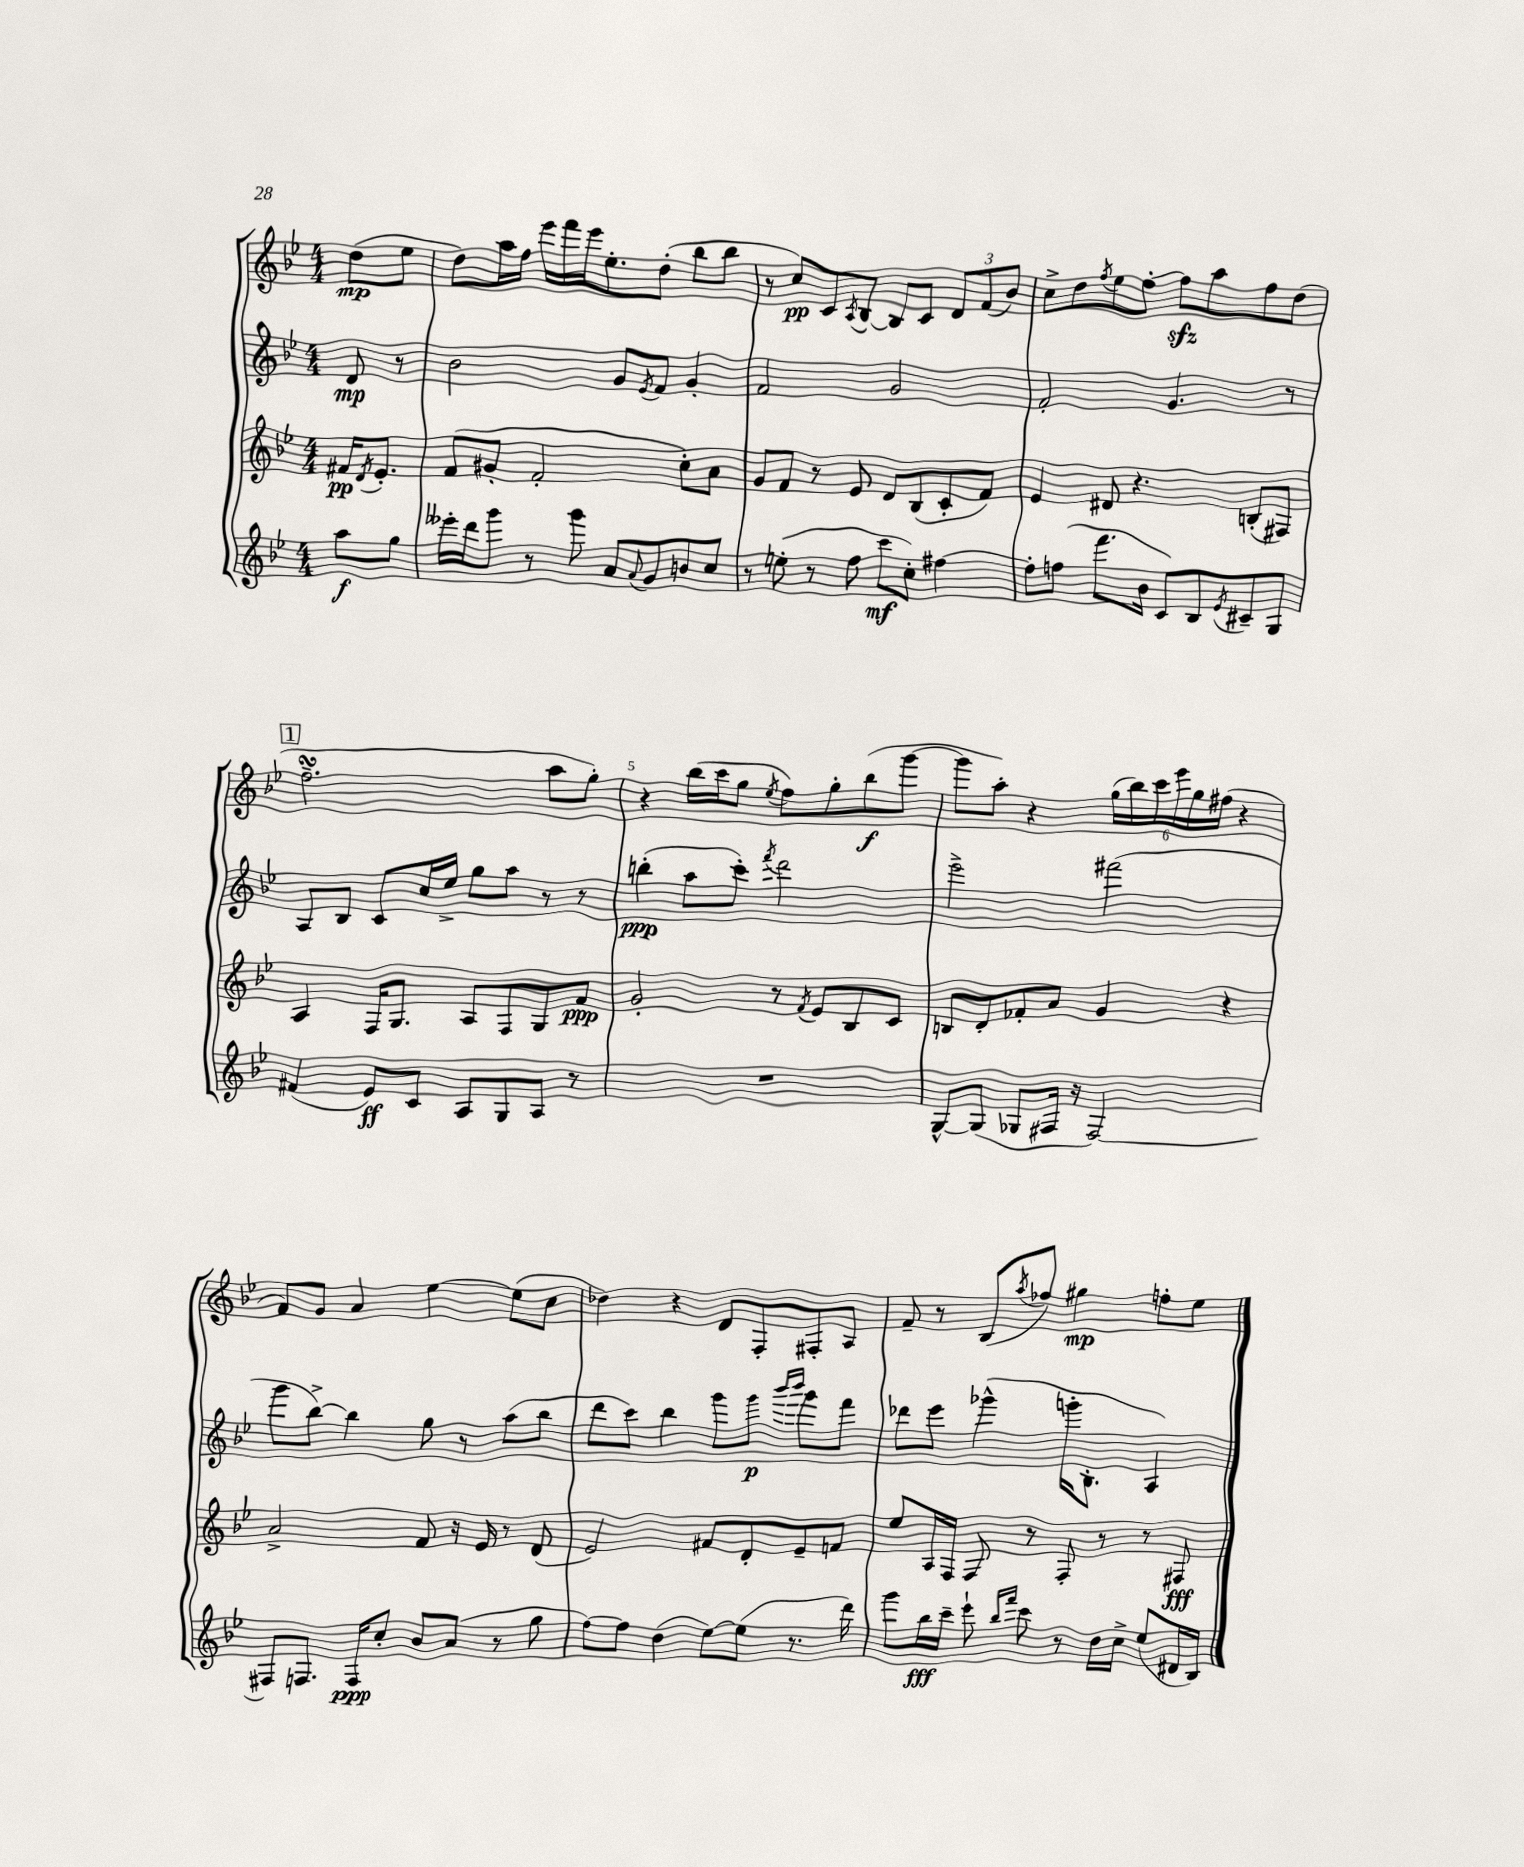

**kern	**kern	**kern	**kern
*staff4	*staff3	*staff2	*staff1
*clefG2	*clefG2	*clefG2	*clefG2
*k[b-e-]	*k[b-e-]	*k[b-e-]	*k[b-e-]
*M4/4	*M4/4	*M4/4	*M4/4
8aa	16f#	8d	(8dd
.	8qd	.	.
.	8.e-'	.	.
8gg	.	8r	8ee-
=	=	=	=
16eee--'	(8f	2b-	8dd)
16ddd	.	.	.
8ggg	8g#'	.	16aa
.	.	.	16ff
8r	2f'	.	16eee-
.	.	.	16fff
8ggg	.	.	16eee-
.	.	.	8.ee-'
8a	.	8g	.
8qqa	.	8qe-	.
8g	.	8f	(8dd'
8b	8cc')	4g'	8bb-
8cc	8a	.	8bb-
=	=	=	=
8r	8g	2f	8r
(8ee'	8f	.	8cc)
8r	8r	.	8c
.	.	.	8qA
8ff	8e-	.	[8B-
8ccc	8d	2g	8B-]
8cc')	(8B-	.	8c
[4ff#	8c'	.	12d
.	.	.	(12f
.	8f)	.	.
.	.	.	12b-)
=	=	=	=
8ff#']	4e-	2f'	8cc^
(8ff	.	.	8dd
.	.	.	8qff
8.fff	8d#	.	8ee-
.	4.r	.	[8ff'
16b-	.	.	.
8c)	.	4.g	8ff]
8B-	.	.	8aa
8qe-	.	.	.
8c#~	(8B'	.	8ff
8G	8F#)	8r	(8dd
=	=	=	=
(4f#	4A	8A	2.ff~
.	.	8B-	.
8e-)	16F	8c	.
.	8.G	.	.
8c	.	16cc	.
.	.	16ee-^	.
8A	8A	8gg	.
8G	8F	8aa	.
8A	8G	8r	8aa
8r	8f	8r	8gg')
=	=	=	=
1r	2g'	(4bb'	4r
.	.	8aa	(16bb-
.	.	.	16ccc
.	.	8ccc')	8gg
.	.	8qfff	8qee-
.	8r	2ddd	8ff)
.	8qf	.	.
.	8e-	.	8gg'
.	8B-	.	(8bb-
.	8c	.	[8ggg
=	=	=	=
[8G^^	8B	2eee-^	8ggg]
(8G]	8d'	.	8aa')
8G-	8f-'	.	4r
16F#	8a	.	.
16r	.	.	.
[2F#)	4g	(2fff#	(24gg
.	.	.	24bb-)
.	.	.	24ccc
.	.	.	24eee-
.	.	.	24gg
.	.	.	(24ff#
.	4r	.	4r
=	=	=	=
8F#]	2a^	8ggg	8f)
8.F	.	[8bb-^)	8g
.	.	4bb-]	4a
16F	.	.	.
8cc'	.	.	.
8b-	8f	8gg	[4ee-
(8a	16r	8r	.
.	16e-	.	.
8r	8r	(8aa	(8ee-]
8gg	(8d	8bb-	8cc
=	=	=	=
[8ff)	2e-)	8ddd	4dd-)
8ff]	.	8ccc)	.
(4dd	.	4bb-	4r
[8ee-)	8f#	8ggg	8d
(8ee-]	8d'	8ggg	8F'
.	.	16qqbbb-	.
.	.	16qqbbb-	.
8.r	8e-~	8ggg	8F#'
.	8f	8fff	8A
16ddd)	.	.	.
=	=	=	=
8ggg	8ee-	8ddd-	8f~
16bb-	16A	8eee-	8r
16ccc~	16F	.	.
8eee-`	8F	(4ggg-^^	(8B-
16qqbb-	.	.	.
16qqfff	.	.	8qaa
8ccc	8r	.	8ff-)
8r	8F'	16ggg'	4gg#
.	.	8.B-'	.
16dd	8r	.	.
16cc^	.	.	.
(8ee-	8r	4A)	8ff'
16d#	8F#	.	8ee-
16B-)	.	.	.
==	==	==	==
*-	*-	*-	*-
